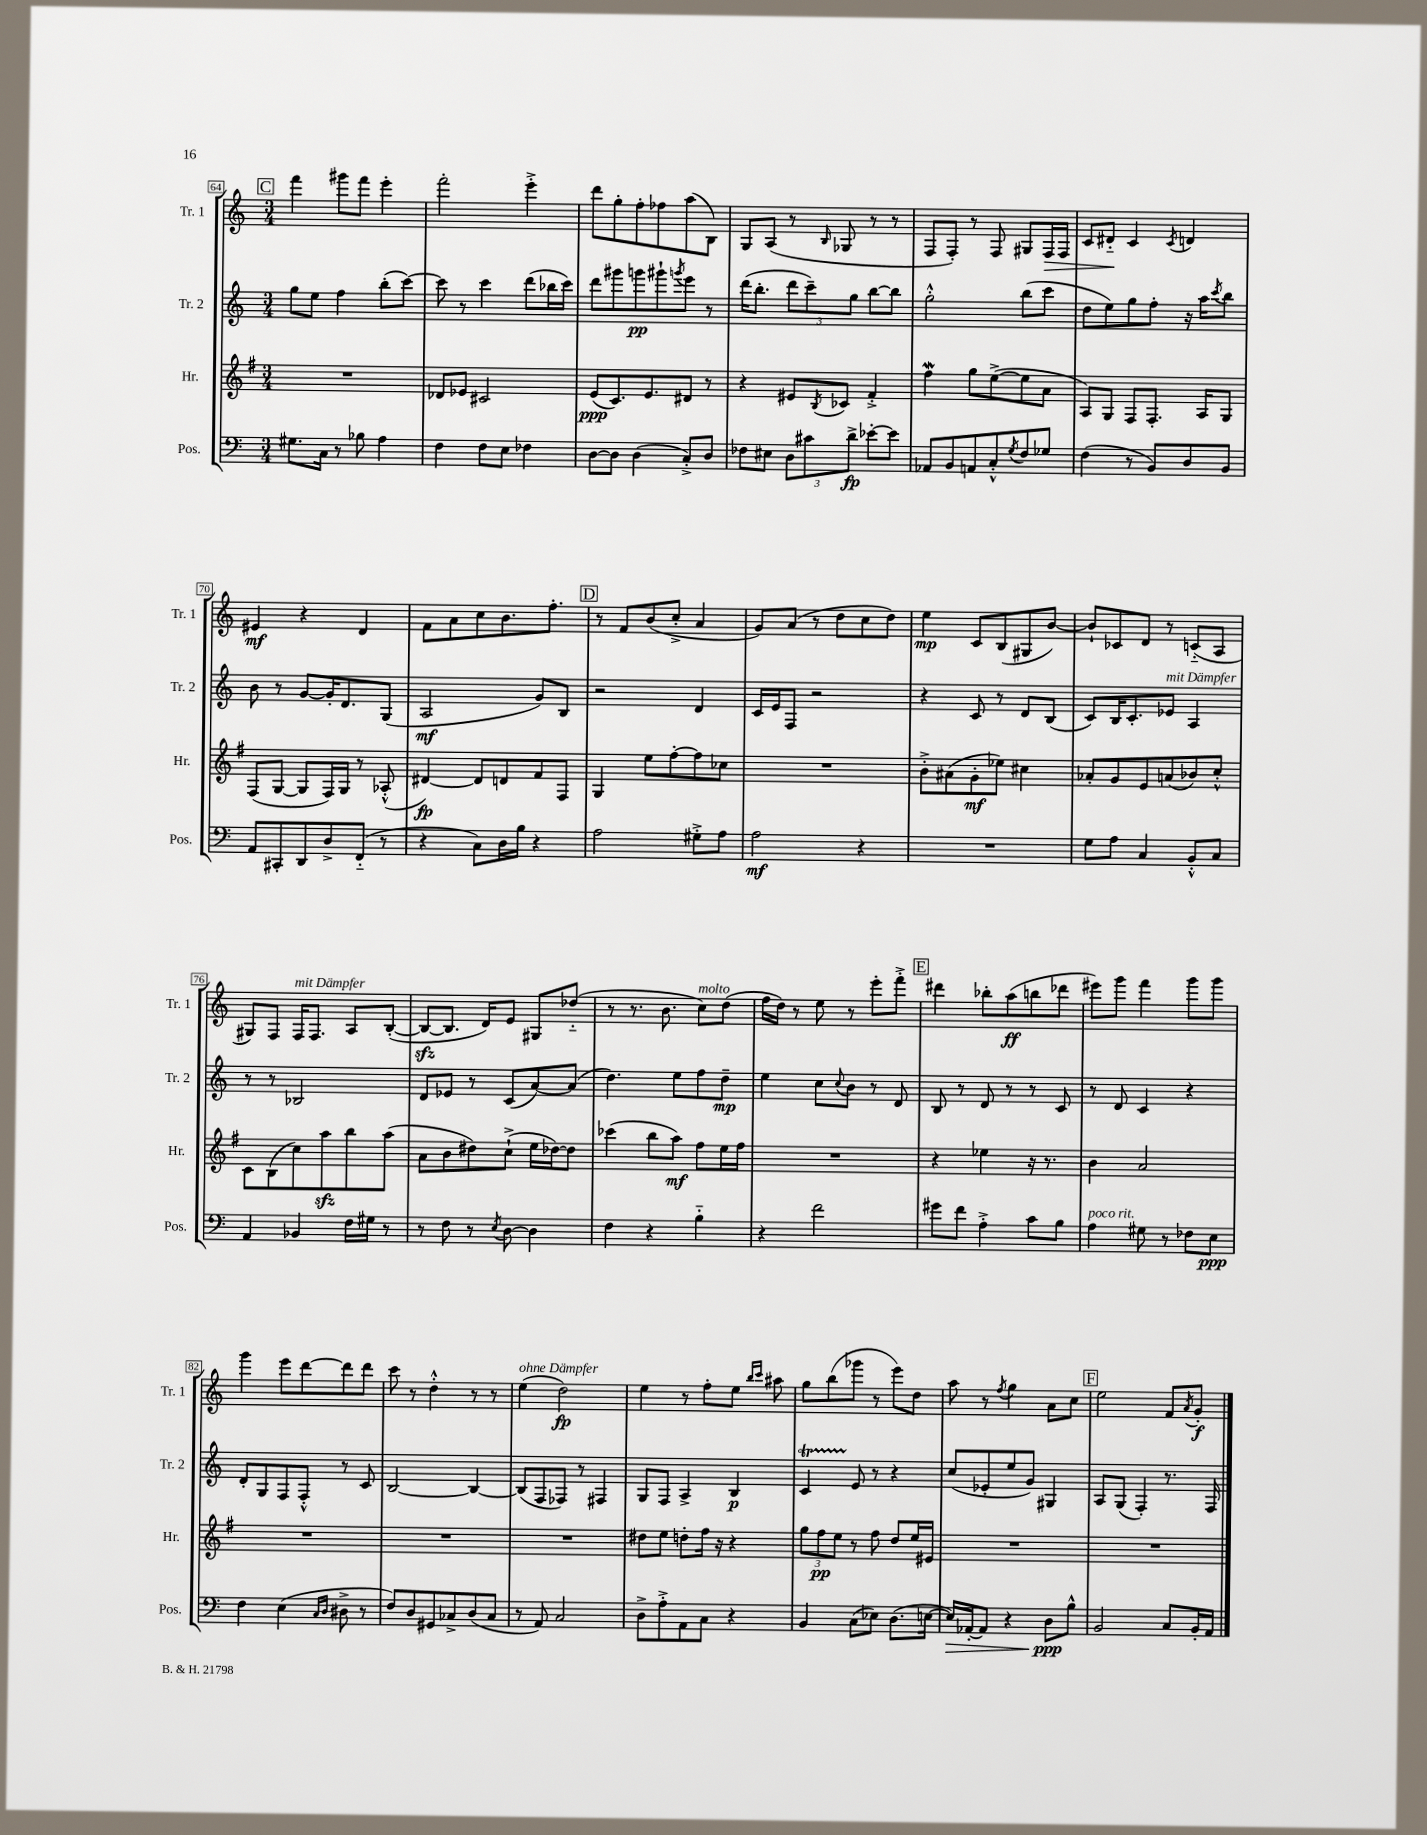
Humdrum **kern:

**kern	**dynam	**kern	**dynam	**kern	**dynam	**kern	**dynam
*part4	*part4	*part3	*part3	*part2	*part2	*part1	*part1
*staff4	*staff4	*staff3	*staff3	*staff2	*staff2	*staff1	*staff1
*I"Pos.	*	*I"Hr.	*	*I"Tr. 2	*	*I"Tr. 1	*
*I'Pos.	*	*I'Hr.	*	*I'Tr. 2	*	*I'Tr. 1	*
*clefF4	*	*clefG2	*	*clefG2	*	*clefG2	*
*k[]	*	*k[f#]	*	*k[]	*	*k[]	*
*M3/4	*	*M3/4	*	*M3/4	*	*M3/4	*
!!LO:REH:place=s1:t=C
=64	=64	=64	=64	=64	=64	=64	=64
8.G#X\L	.	2.r	.	8gg\L	.	4fff\	.
.	.	.	.	8ee\J	.	.	.
16C\Jk	.	.	.	.	.	.	.
8r	.	.	.	4ff\	.	8ggg#X\L	.
8B-X\	.	.	.	.	.	8fff\J	.
4A\	.	.	.	(8bb'\L	.	4eee'\	.
.	.	.	.	[8ccc\J)	.	.	.
=65	=65	=65	=65	=65	=65	=65	=65
4F\	.	8d-X/L	.	8ccc\]	.	2fff'\	.
.	.	8e-X/J	.	8r	.	.	.
8F\L	.	2c#X/	.	4ccc\	.	.	.
8E\J	.	.	.	.	.	.	.
4F-X\	.	.	.	(8ddd\L	.	4eee'^\	.
.	.	.	.	16bb-X\L	.	.	.
.	.	.	.	16ccc\JJ)	.	.	.
=66	=66	=66	=66	=66	=66	=66	=66
[8D\L	.	(8e/L	ppp	8ddd\L	.	8ddd\L	.
8D\J]	.	8.c/)	.	8ggg#X\	.	8gg'\	.
(4D\	.	.	.	8gggn\	pp	8ff'\	.
.	.	8.e/	.	.	.	.	.
.	.	.	.	8ggg#X`\	.	8ff-X\	.
.	.	.	.	8qgggn/	.	.	.
8C'^/L)	.	8d#X/J	.	8eee\J	.	(8aa\	.
8D/J	.	8r	.	8r	.	8B\J)	.
=67	=67	=67	=67	=67	=67	=67	=67
8F-X\L	.	4r	.	(16ddd\KL	.	8G/L	.
.	.	.	.	8.bb'\J	.	.	.
8E#X\J	.	.	.	.	.	(8A/J	.
12D\L	.	8e#X/L	.	12ddd\L	.	8r	.
12c#X\	.	.	.	12ccc~\)	.	.	.
.	.	8qB/	.	.	.	16qqB/	.
.	.	8c-X/J	.	.	.	8G-X/	.
12d^\J	fp	.	.	12gg\J	.	.	.
[8e-X'\L	.	4f#'^/	.	[8bb\L	.	8r	.
8e-\J]	.	.	.	8bb\J]	.	8r	.
=68	=68	=68	=68	=68	=68	=68	=68
8AA-X/L	.	4ff#W\	.	2gg'^^\	.	8F/L	.
8BB/	.	.	.	.	.	8F'/J)	.
8AAn/	.	8gg\L	.	.	.	8r	.
8C'^^/	.	([8ee^\	.	.	.	8F/	.
8qG/	.	.	.	.	.	.	.
8F/	.	8ee\]	.	(8bb\L	.	8G#X/L	.
!	!	!	!	!	!	!	!LO:HP:b
8G-X/J	.	8a\J	.	8ccc\J	.	16F/L	>
.	.	.	.	.	.	16F/JJ	.
=69	=69	=69	=69	=69	=69	=69	=69
(4F\	.	8A/L)	.	8dd\L	.	8c/L	.
.	.	8G/J	.	8ee\)	.	8d#X/J	.
8r	.	8F#/L	.	8gg\	.	4c/	]
8BB/L)	.	8.F#'/J	.	8ff'\J	.	.	.
.	.	.	.	.	.	8qc/	.
8D/	.	.	.	16r	.	4dn/	.
.	.	16A/KL	.	16aa\KL	.	.	.
.	.	.	.	8qccc/	.	.	.
8BB/J	.	8G/J	.	8bb\J	.	.	.
!!LO:LB:g=z
=70	=70	=70	=70	=70	=70	=70	=70
8AA/L	.	(8F#/L	.	8b\	.	4e#X/	mf
8CC#X'/	.	[8G/J	.	8r	.	.	.
8DD/	.	8G/L]	.	[8g/L	.	4r	.
8D^/	.	16F#/L)	.	16g'/K]	.	.	.
.	.	16G/JJ	.	8.d/	.	.	.
(8FF/J	.	8r	.	.	.	4d/	.
8r	.	(8A-X'^^/	.	(8G/J	.	.	.
=71	=71	=71	=71	=71	=71	=71	=71
4r	.	[4d#X/)	fp	2A/	mf	8f\L	.
.	.	.	.	.	.	8a\	.
8C\L)	.	8d#/L]	.	.	.	8cc\	.
16D\L	.	8dn/	.	.	.	8.b\	.
16B\JJ	.	.	.	.	.	.	.
4r	.	8f#/	.	8g/L)	.	.	.
.	.	.	.	.	.	8.ff'\J	.
.	.	8F#/J	.	8B/J	.	.	.
!!LO:REH:place=s1:t=D
=72	=72	=72	=72	=72	=72	=72	=72
2A\	.	4G/	.	2r	.	8r	.
.	.	.	.	.	.	8f/L	.
.	.	8ee\L	.	.	.	(8b/	.
.	.	[8ff#'\	.	.	.	8cc'^/J	.
8G#X'^\L	.	8ff#\]	.	4d/	.	4a/	.
8A\J	.	8cc-X\J	.	.	.	.	.
=73	=73	=73	=73	=73	=73	=73	=73
2A\	mf	2.r	.	16c/LL	.	8g/L)	.
.	.	.	.	16e/J	.	.	.
.	.	.	.	8F/J	.	(8a/J	.
.	.	.	.	2r	.	8r	.
.	.	.	.	.	.	8dd\L	.
4r	.	.	.	.	.	8cc\	.
.	.	.	.	.	.	8dd\J)	.
=74	=74	=74	=74	=74	=74	=74	=74
2.r	.	8b'^\L	.	4r	.	4ee\	mp
.	.	(8a#X\	.	.	.	.	.
.	.	8g'\	mf	8c/	.	8c/L	.
.	.	8ee-X\J)	.	8r	.	(8B/	.
.	.	4cc#X\	.	8d/L	.	8G#X/	.
.	.	.	.	(8B/J	.	[8b/J)	.
=75	=75	=75	=75	=75	=75	=75	=75
8G\L	.	8a-X'/L	.	8c/L)	.	8b`/L]	.
8A\J	.	8g/	.	16B/K	.	8c-X/	.
.	.	.	.	8.c'/	.	.	.
4C/	.	8e/	.	.	.	8d/J	.
!	!	!	!	!LO:TX:a:i:t=mit Dämpfer	!	!	!
.	.	(8an/	.	8e-X/J	.	8r	.
8BB'^^/L	.	8b-X/)	.	4A/	.	(8cn/L	.
8C/J	.	8cc'^^/J	.	.	.	8A/J	.
!!LO:LB:g=z
=76	=76	=76	=76	=76	=76	=76	=76
4AA/	.	8c\L	.	8r	.	8G#X/L)	.
.	.	(8B\	.	8r	.	8F/J	.
!	!	!	!	!	!	!LO:TX:a:i:t=mit Dämpfer	!
4BB-X/	.	8cc\)	.	2B-X/	.	16F/KL	.
.	.	.	.	.	.	8.F/J	.
.	.	8aazz\	.	.	.	.	.
16F\LL	.	8bb\	.	.	.	8A/L	.
16G#X\JJ	.	.	.	.	.	.	.
8r	.	(8aa\J	.	.	.	([8B'/J	.
=77	=77	=77	=77	=77	=77	=77	=77
8r	.	8a\L	.	8d/L	.	8Bzz/L_	.
8F\	.	8b\	.	8e-X/J	.	8.B/J]	.
8r	.	8dd#X\)	.	8r	.	.	.
.	.	.	.	.	.	16d/KL)	.
8qE/	.	.	.	.	.	.	.
[8D\	.	(8cc`^\J	.	(8c/L	.	8e/J	.
4D\]	.	16ee\LL	.	[8a/)	.	8G#X/L	.
.	.	[16dd-X\J)	.	.	.	.	.
.	.	8dd-\J]	.	(8a/J]	.	(8dd-X/J	.
=78	=78	=78	=78	=78	=78	=78	=78
4F\	.	(4ccc-X\	.	4.dd\)	.	8r	.
.	.	.	.	.	.	8.r	.
4r	.	8bb\L	.	.	.	.	.
.	.	.	.	.	.	8.b\	.
.	.	8aa\J)	mf	8ee\L	.	.	.
!	!	!	!	!	!	!LO:TX:a:i:t=molto	!
4B\	.	8ff#\L	.	8ff\	.	8cc\L)	.
.	.	16ee\L	.	8dd~\J	mp	(8dd\J	.
.	.	16ff#\JJ	.	.	.	.	.
=79	=79	=79	=79	=79	=79	=79	=79
4r	.	2.r	.	4ee\	.	16ff\LL	.
.	.	.	.	.	.	16dd\JJ)	.
.	.	.	.	.	.	8r	.
2f\	.	.	.	8cc\L	.	8ee\	.
.	.	.	.	8qqcc/	.	.	.
.	.	.	.	8b\J	.	8r	.
.	.	.	.	8r	.	8eee'\L	.
.	.	.	.	8d/	.	8fff'^\J	.
!!LO:REH:place=s1:t=E
=80	=80	=80	=80	=80	=80	=80	=80
8g#X\L	.	4r	.	8B/	.	4ddd#X\	.
8f\J	.	.	.	8r	.	.	.
4A'^\	.	4ee-X\	.	8d/	.	8bb-X'\L	.
.	.	.	.	8r	.	(8aa\	ff
8c\L	.	16r	.	8r	.	8bbn\	.
.	.	8.r	.	.	.	.	.
8B\J	.	.	.	8c/	.	8ddd-X\J	.
=81	=81	=81	=81	=81	=81	=81	=81
!LO:TX:a:i:t=poco rit.	!	!	!	!	!	!	!
4A\	.	4b\	.	8r	.	8eee#X\L)	.
.	.	.	.	8d/	.	8ggg\J	.
8G#X\	.	2a/	.	4c/	.	4fff\	.
8r	.	.	.	.	.	.	.
8F-X\L	.	.	.	4r	.	8ggg\L	.
8E\J	ppp	.	.	.	.	8ggg\J	.
!!LO:LB:g=z
=82	=82	=82	=82	=82	=82	=82	=82
4F\	.	2.r	.	8d'/L	.	4ggg\	.
.	.	.	.	8G/	.	.	.
(4E\	.	.	.	8F/	.	8eee\L	.
.	.	.	.	8F'^^/J	.	[8ddd\	.
16qqC/LL	.	.	.	.	.	.	.
16qqD/JJ	.	.	.	.	.	.	.
8D#X^\	.	.	.	8r	.	8ddd\]	.
8r	.	.	.	8c/	.	8ddd\J	.
=83	=83	=83	=83	=83	=83	=83	=83
8F/L)	.	2.r	.	[2B/	.	8ccc\	.
8D/	.	.	.	.	.	8r	.
8GG#X/	.	.	.	.	.	4dd'^^\	.
8C-X^/	.	.	.	.	.	.	.
(8D/	.	.	.	4B/_	.	8r	.
8C-/J	.	.	.	.	.	8r	.
=84	=84	=84	=84	=84	=84	=84	=84
!	!	!	!	!	!	!LO:TX:a:i:t=ohne Dämpfer	!
8r	.	2.r	.	(8B/L]	.	(4ee\	.
8AA/)	.	.	.	8F/	.	.	.
2C/	.	.	.	8F-X/J)	.	2dd\)	fp
.	.	.	.	8r	.	.	.
.	.	.	.	4F#X/	.	.	.
=85	=85	=85	=85	=85	=85	=85	=85
8D^\L	.	8dd#X\L	.	8G/L	.	4ee\	.
8A'^\	.	8ee\J	.	8F/J	.	.	.
8AA\	.	8ddn'\L	.	4A^/	.	8r	.
8C\J	.	16ff#\Jk	.	.	.	8ff'\L	.
.	.	16r	.	.	.	.	.
4r	.	4r	.	4B/	p	8ee\J	.
.	.	.	.	.	.	16qqbb/LL	.
.	.	.	.	.	.	16qqccc/JJ	.
.	.	.	.	.	.	8aa#X\	.
=86	=86	=86	=86	=86	=86	=86	=86
4BB/	.	12gg\L	.	4cT/	.	8gg\L	.
.	.	12ff#\	pp	.	.	.	.
.	.	.	.	.	.	(8bb\	.
.	.	12ee\J	.	.	.	.	.
(8C\L	.	8r	.	8e/	.	8ggg-X\J	.
8E-X\J)	.	8ff#\	.	8r	.	8r	.
(8.D\L	.	8dd/L	.	4r	.	8eee\L)	.
.	.	16ee/L	.	.	.	8dd\J	.
[16En\Jk	.	16e#X/JJ	.	.	.	.	.
=87	=87	=87	=87	=87	=87	=87	=87
!	!LO:HP:b	!	!	!	!	!	!
16E/LL])	>	2.r	.	(8cc/L	.	8aa\	.
[16AA-X'/J	.	.	.	.	.	.	.
8AA-/J]	.	.	.	8e-X'/	.	8r	.
.	.	.	.	.	.	8qff/	.
4r	.	.	.	8ee/	.	4gg\	.
.	.	.	.	8g/J)	.	.	.
8D\L	ppp	.	.	4G#X/	.	8a\L	.
8B^^\J	]	.	.	.	.	8cc\J	.
!!LO:REH:place=s1:t=F
=88	=88	=88	=88	=88	=88	=88	=88
2BB/	.	2.r	.	8A/L	.	2ee\	.
.	.	.	.	(8G/J	.	.	.
.	.	.	.	4F'/)	.	.	.
8C/L	.	.	.	8.r	.	8f/L	.
.	.	.	.	.	.	8qa/	.
16BB'/L	.	.	.	.	.	8g'/J	f
16AA/JJ	.	.	.	16F/	.	.	.
==	==	==	==	==	==	==	==
*-	*-	*-	*-	*-	*-	*-	*-
